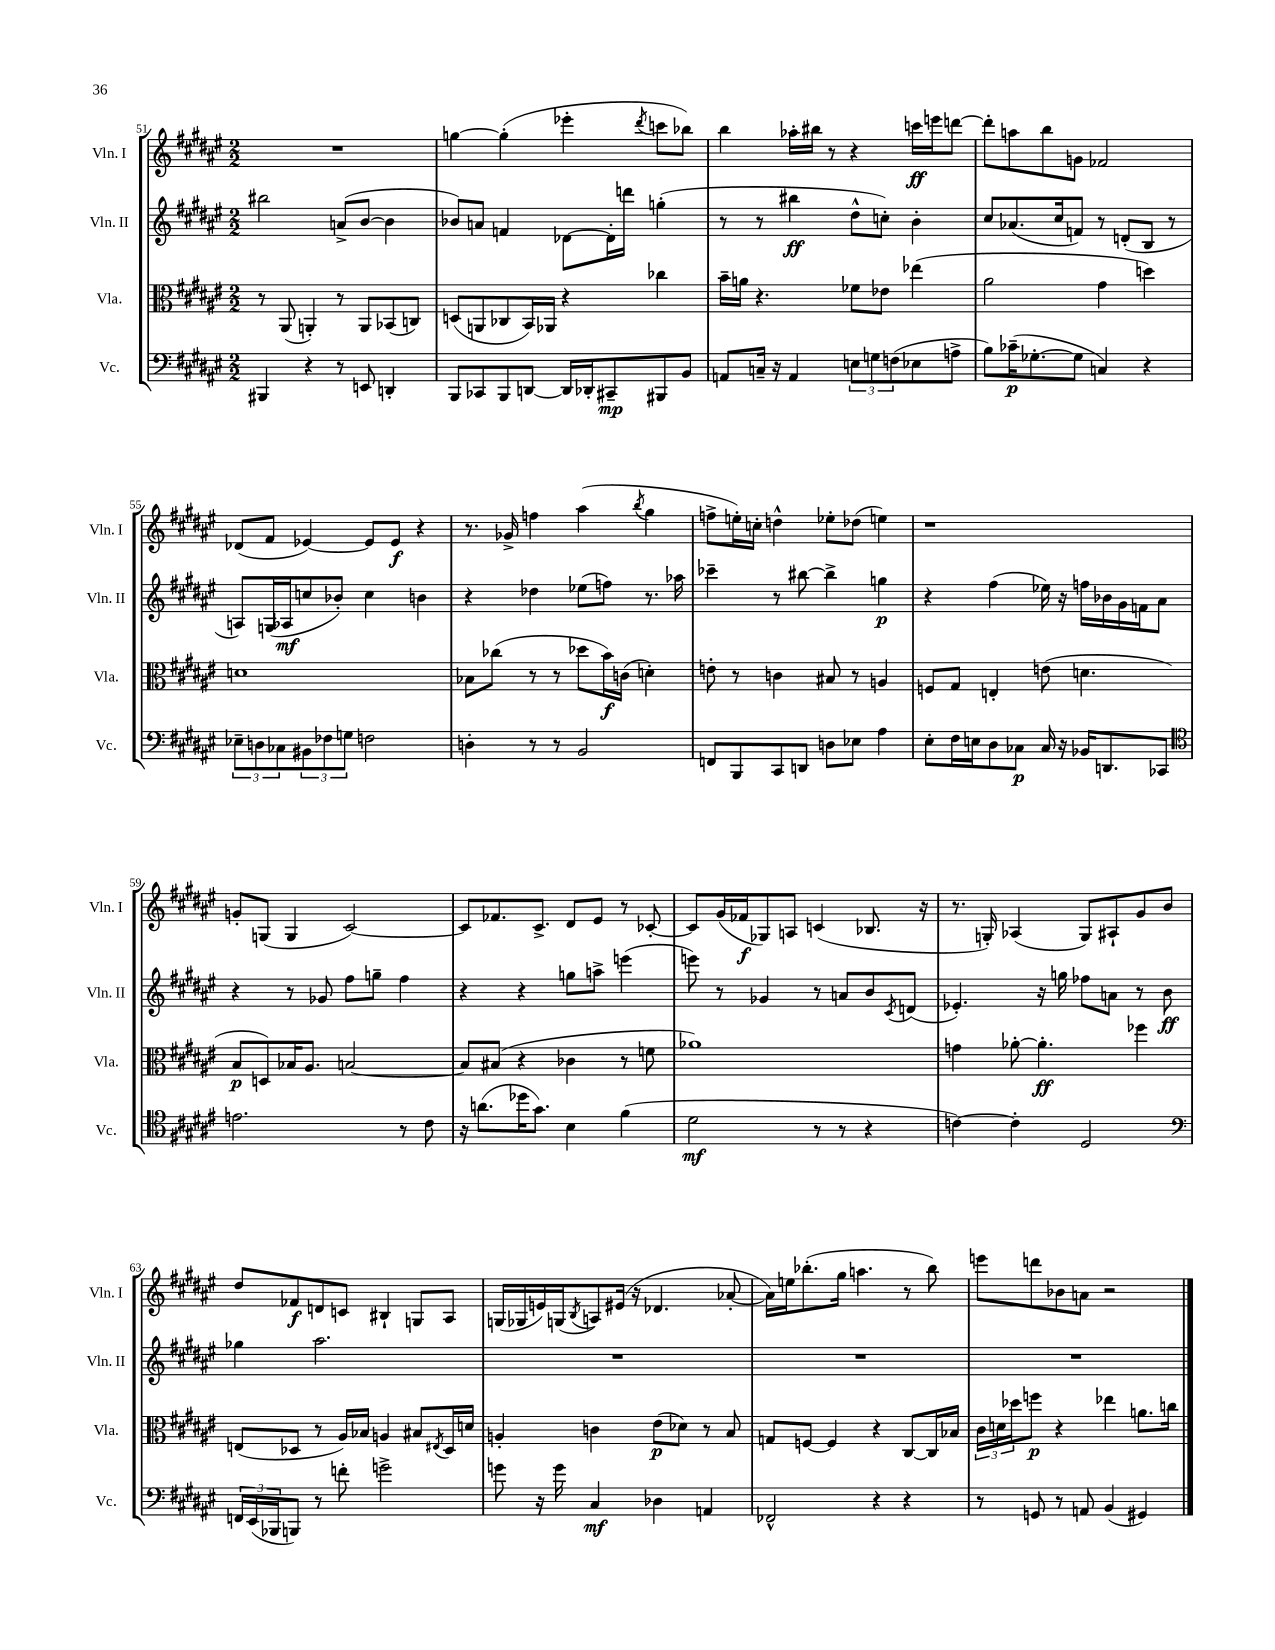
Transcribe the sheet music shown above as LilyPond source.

<<
\new StaffGroup <<
\new Staff = "s0" \with { instrumentName = "Vln. I" shortInstrumentName = "Vln. I" } {
    \clef treble \key fis \major \numericTimeSignature \time 2/2
    R1 |
    g''4~ g''4-.( ees'''4-. \acciaccatura { dis'''8 } c'''8 bes''8) |
    b''4 aes''16-. bis''16 r8 r4 c'''16\ff e'''16 d'''8~ |
    d'''8-. a''8 b''8 g'8 fes'2 |
    des'8( fis'8 ees'4~) ees'8 ees'8\f r4 |
    r8. ges'16-> f''4 ais''4( \acciaccatura { b''8 } gis''4 |
    f''8-> e''16-.) c''16-. d''4-^ ees''8-. des''8( e''4) |
    r1 |
    g'8-. g8( g4 cis'2~) |
    cis'8 fes'8. cis'8.-> dis'8 eis'8 r8 ces'8~-. |
    ces'8 gis'16( fes'16\f ges8) a8 c'4( bes8. r16 |
    r8. g16-.) aes4( g8) ais8-! gis'8 b'8 |
    dis''8 fes'8\f d'8 c'8 bis4-! g8 ais8 |
    g16( ges16 e'16) g16( \acciaccatura { b8 } a8) eis'16( r16 des'4. aes'8~-. |
    aes'16) e''16 bes''8.-.( gis''16 a''4. r8 bes''8) |
    e'''8 d'''8 bes'8 a'8 r2 \bar "|." |
}
\new Staff = "s1" \with { instrumentName = "Vln. II" shortInstrumentName = "Vln. II" } {
    \clef treble \key fis \major \numericTimeSignature \time 2/2
    bis''2 a'8->( b'8~ b'4 |
    bes'8) a'8 f'4 des'8~ des'16-. d'''16 g''4-.( |
    r8 r8 bis''4\ff dis''8-^ c''8-.) b'4-. |
    cis''8 aes'8.( cis''16 f'8) r8 d'8-.( b8 r8 |
    a8) g16( aes16\mf c''8 bes'8-.) c''4 b'4 |
    r4 des''4 ees''8( f''8) r8. aes''16 |
    ces'''4-- r8 bis''8~ bis''4-> g''4\p |
    r4 fis''4( ees''16) r16 f''16 bes'16 gis'16 f'16 ais'8 |
    r4 r8 ges'8 fis''8 g''8-- fis''4 |
    r4 r4 g''8 a''8-> e'''4( |
    e'''8) r8 ges'4 r8 a'8 b'8 \acciaccatura { cis'8 } d'8( |
    ees'4.-.) r16 g''16 fes''8 a'8 r8 b'8\ff |
    ges''4 ais''2. |
    R1 |
    R1 |
    R1 \bar "|." |
}
\new Staff = "s2" \with { instrumentName = "Vla." shortInstrumentName = "Vla." } {
    \clef alto \key fis \major \numericTimeSignature \time 2/2
    r8 ais,8( a,4-.) r8 a,8 bes,8( c8) |
    d8( a,8 ces8 b,16) aes,16 r4 ces''4 |
    b'16-- a'16 r4. fes'8 ees'8 ees''4( |
    ais'2 gis'4 d''4) |
    d'1 |
    bes8 ces''8( r8 r8 des''8 b'16\f) c'16( d'4-.) |
    e'8-. r8 c'4 bis8 r8 a4 |
    f8 gis8 e4-. e'8( d'4. |
    b8\p d8) bes16 ais8. b2~ |
    b8 bis8( r4 ces'4 r8 f'8 |
    aes'1) |
    g'4 aes'8~-. aes'4.-.\ff fes''4 |
    e8( des8 r8 ais16) bes16 a4 bis8 \acciaccatura { eis8 } des16 d'16 |
    a4-. c'4 eis'8\p( des'8) r8 b8 |
    g8 f8~ f4 r4 cis8~ cis16 bes16 |
    \tuplet 3/2 { cis'16 d'16 des''16 } f''8\p r4 ees''4 a'8. c''16 \bar "|." |
}
\new Staff = "s3" \with { instrumentName = "Vc." shortInstrumentName = "Vc." } {
    \clef bass \key fis \major \numericTimeSignature \time 2/2
    bis,,4 r4 r8 e,8 d,4-. |
    b,,8 ces,8 b,,8 d,8~ d,16 des,16-. cis,8--\mp bis,,8 b,8 |
    a,8 c16-- r16 a,4 \tuplet 3/2 { e8 g8 f8( } ees8 a8-> |
    b8) ces'16--\p( ges8.~-. ges8 c4) r4 |
    \tuplet 3/2 { ees8-- d8 ces8 } \tuplet 3/2 { bis,8 fes8 g8 } f2 |
    d4-. r8 r8 b,2 |
    f,8 b,,8 cis,8 d,8 d8 ees8 ais4 |
    eis8-. fis16 e16 dis8 ces8\p ces16 r16 bes,16 d,8. ces,8 |
    \clef tenor e'2. r8 cis'8 |
    r16 a'8.( des''16 gis'8.) b4 fis'4( |
    dis'2\mf r8 r8 r4 |
    c'4~) c'4-. dis2 |
    \clef bass \tuplet 3/2 { f,16 eis,16( bes,,16 } b,,8) r8 f'8-. g'2-> |
    g'8 r16 g'16 cis4\mf des4 a,4 |
    fes,2-^ r4 r4 |
    r8 g,8 r8 a,8 b,4( gis,4) \bar "|." |
}
>>
>>
\layout { \context { \Score currentBarNumber = #51 } }
